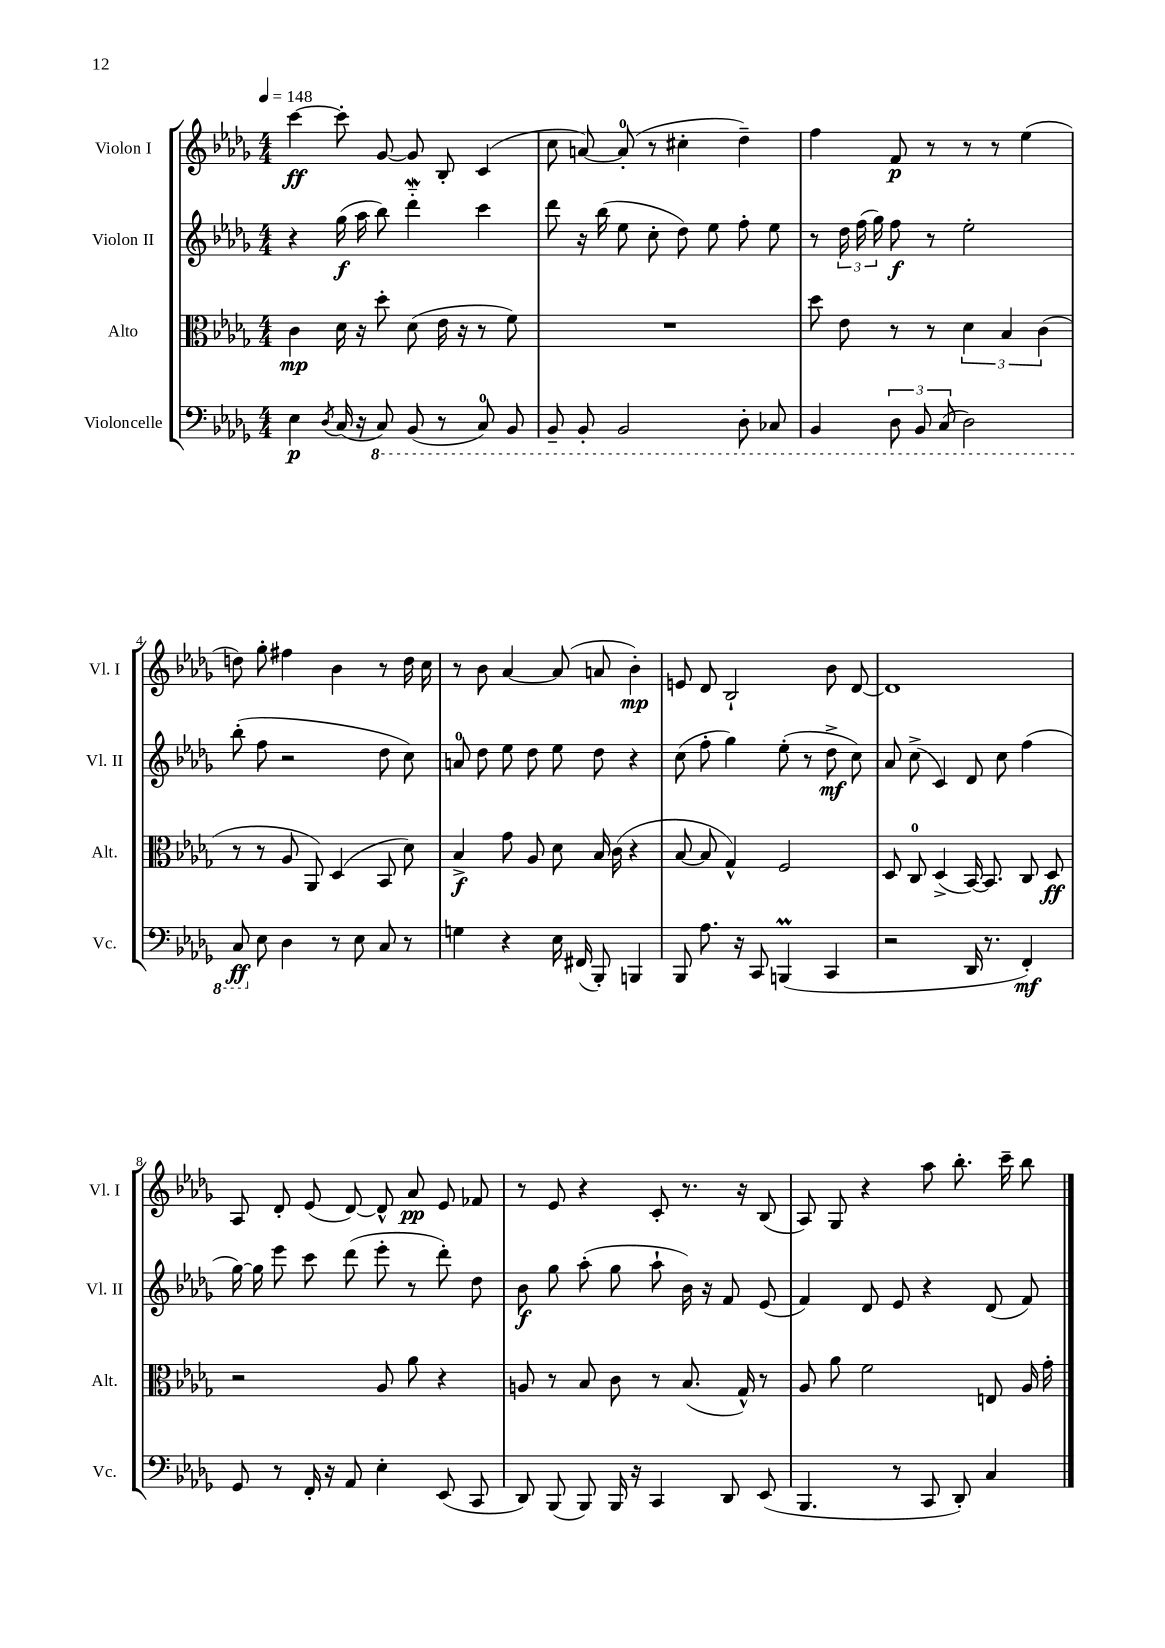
<<
\new StaffGroup <<
\new Staff = "s0" \with { instrumentName = "Violon I" shortInstrumentName = "Vl. I" } {
    \clef treble \key des \major \numericTimeSignature \time 4/4 \tempo 4 = 148
    \autoBeamOff c'''4~\ff c'''8-. ges'8~ ges'8 bes8-. c'4( |
    c''8 a'8~) a'8-0-.( r8 cis''4-. des''4--) |
    f''4 f'8\p r8 r8 r8 ees''4( |
    d''8) ges''8-. fis''4 bes'4 r8 d''16 c''16 |
    r8 bes'8 aes'4~ aes'8( a'8 bes'4-.\mp) |
    e'8 des'8 bes2-! bes'8 des'8~ |
    des'1 |
    aes8 des'8-. ees'8( des'8~) des'8-^ aes'8\pp ees'8 fes'8 |
    r8 ees'8 r4 c'8-. r8. r16 bes8( |
    aes8) ges8 r4 aes''8 bes''8.-. c'''16-- bes''8 \bar "|." |
}
\new Staff = "s1" \with { instrumentName = "Violon II" shortInstrumentName = "Vl. II" } {
    \clef treble \key des \major \numericTimeSignature \time 4/4
    \autoBeamOff r4 ges''16\f( aes''16 bes''8) des'''4-_\mordent c'''4 |
    des'''8 r16 bes''16( ees''8 c''8-. des''8) ees''8 f''8-. ees''8 |
    r8 \tuplet 3/2 { des''16 f''16( ges''16) } f''8\f r8 ees''2-. |
    bes''8-.( f''8 r2 des''8 c''8) |
    a'8-0 des''8 ees''8 des''8 ees''8 des''8 r4 |
    c''8( f''8-. ges''4) ees''8-.( r8 des''8->\mf c''8) |
    aes'8 c''8->( c'4) des'8 c''8 f''4( |
    ges''16~) ges''16 ees'''8 c'''8 des'''8( ees'''8-. r8 des'''8-.) des''8 |
    bes'8\f ges''8 aes''8-.( ges''8 aes''8-! bes'16) r16 f'8 ees'8( |
    f'4) des'8 ees'8 r4 des'8( f'8) \bar "|." |
}
\new Staff = "s2" \with { instrumentName = "Alto" shortInstrumentName = "Alt." } {
    \clef alto \key des \major \numericTimeSignature \time 4/4
    \autoBeamOff c'4\mp des'16 r16 des''8-. des'8( ees'16 r16 r8 f'8) |
    R1 |
    des''8 ees'8 r8 r8 \tuplet 3/2 { des'4 bes4 c'4( } |
    r8 r8 aes8 aes,8) des4( bes,8 des'8) |
    bes4->\f ges'8 aes8 des'8 bes16 c'16( r4 |
    bes8~ bes8 ges4-^) f2 |
    des8 c8-0 des4->( bes,16~) bes,8. c8 des8\ff |
    r2 aes8 aes'8 r4 |
    a8 r8 bes8 c'8 r8 bes8.( ges16-^) r8 |
    aes8 aes'8 f'2 e8 aes16 ges'16-. \bar "|." |
}
\new Staff = "s3" \with { instrumentName = "Violoncelle" shortInstrumentName = "Vc." } {
    \clef bass \key des \major \numericTimeSignature \time 4/4
    \autoBeamOff ees4\p \acciaccatura { des8 } c16( r16 \ottava #-1 c,8) bes,,8( r8 c,8-0) bes,,8 |
    bes,,8-- bes,,8-. bes,,2 des,8-. ces,8 |
    bes,,4 \tuplet 3/2 { des,8 bes,,8 c,8( } des,2) |
    c,8\ff \ottava #0 ees8 des4 r8 ees8 c8 r8 |
    g4 r4 ees16 fis,16( bes,,8-.) b,,4 |
    bes,,8 aes8. r16 c,8 b,,4\prall( c,4 |
    r2 des,16 r8. f,4-.\mf) |
    ges,8 r8 f,16-. r16 aes,8 ees4-. ees,8( c,8 |
    des,8) bes,,8( bes,,8) bes,,16 r16 c,4 des,8 ees,8( |
    bes,,4. r8 c,8 des,8-.) c4 \bar "|." |
}
>>
>>
